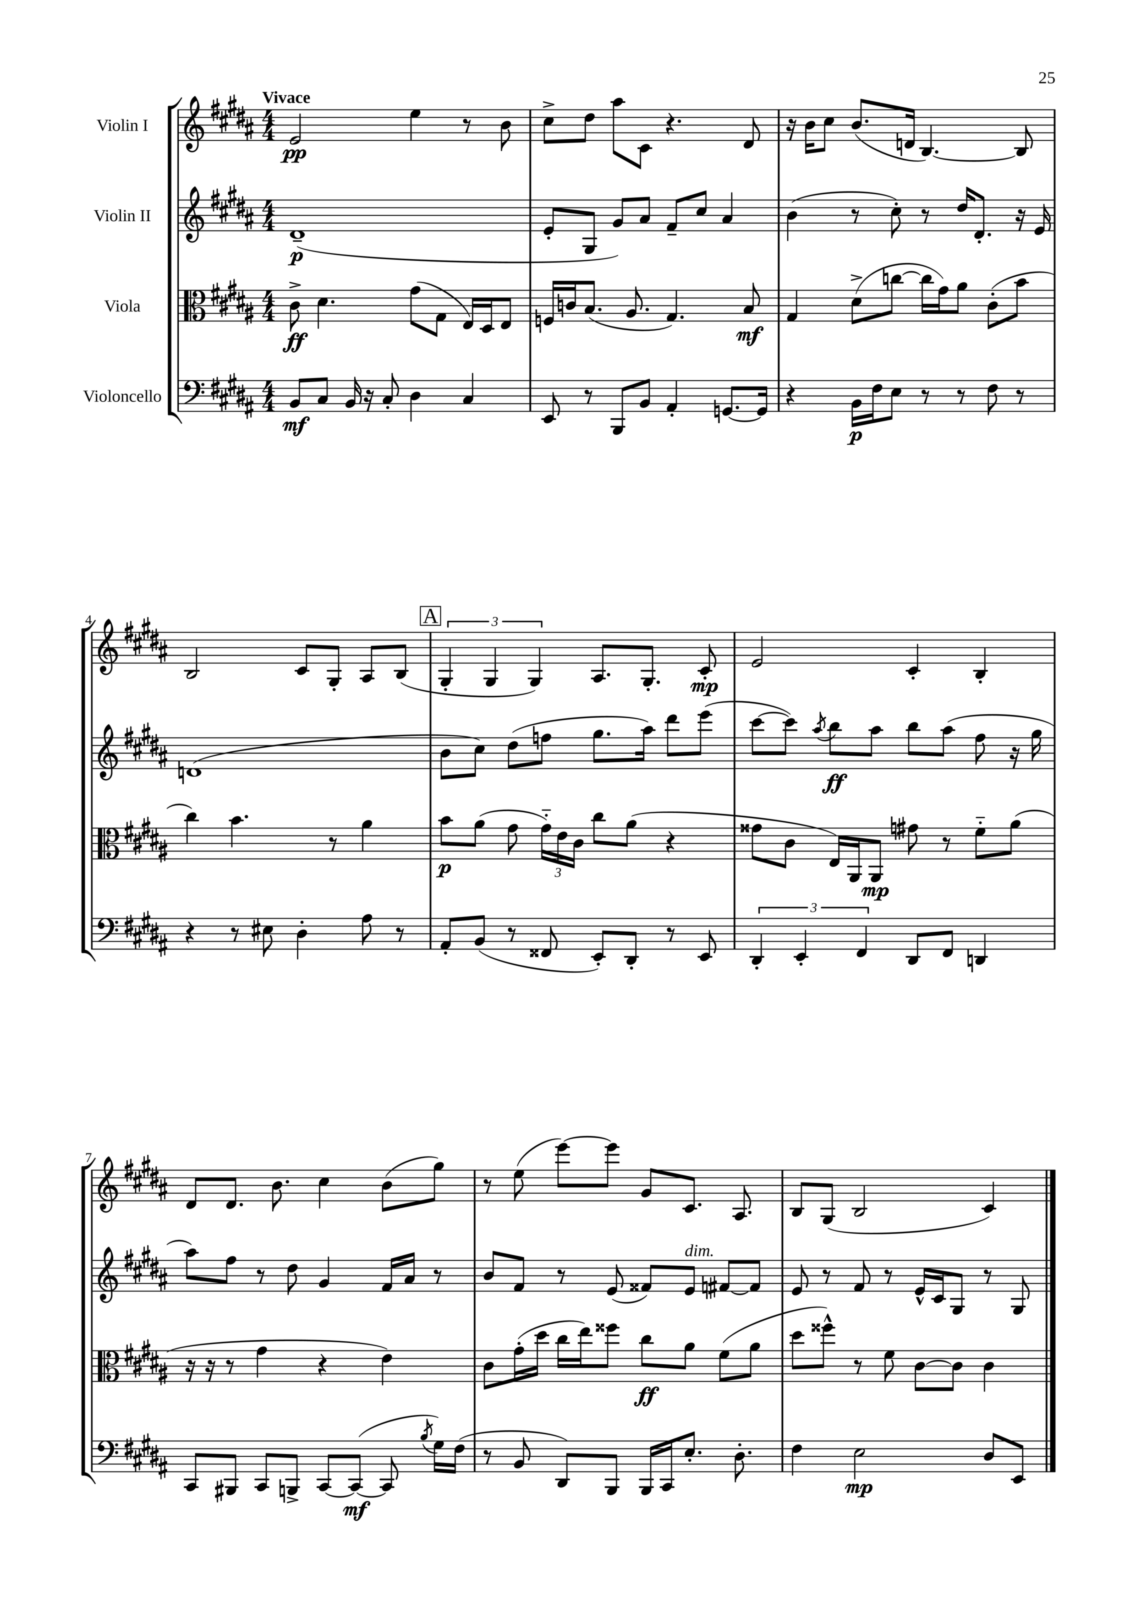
<<
\new StaffGroup <<
\new Staff = "s0" \with { instrumentName = "Violin I" } {
    \clef treble \key b \major \numericTimeSignature \time 4/4 \tempo "Vivace"
    \autoBeamOff e'2\pp e''4 r8 b'8 |
    cis''8[-> dis''8] ais''8[ cis'8] r4. dis'8 |
    r16 b'16[ cis''8] b'8.[( d'16] b4.~) b8 |
    b2 cis'8[ gis8]-. ais8[ b8]( |
    \mark \markup { \box "A" } \tuplet 3/2 { gis4-. gis4 gis4) } ais8.[ gis8.]-. cis'8-.\mp |
    e'2 cis'4-. b4-. |
    dis'8[ dis'8.] b'8. cis''4 b'8[( gis''8]) |
    r8 e''8( e'''8[~) e'''8] gis'8[ cis'8.] ais8. |
    b8[ gis8]( b2 cis'4) \bar "|." |
}
\new Staff = "s1" \with { instrumentName = "Violin II" } {
    \clef treble \key b \major \numericTimeSignature \time 4/4
    \autoBeamOff dis'1--\p( |
    e'8[-. gis8] gis'8[) ais'8] fis'8[-- cis''8] ais'4 |
    b'4( r8 cis''8-.) r8 dis''16[ dis'8.]-. r16 e'16 |
    d'1( |
    \mark \markup { \box "A" } b'8[ cis''8]) dis''8[( f''8] gis''8.[ ais''16]) dis'''8[ e'''8]( |
    cis'''8[~ cis'''8]) \acciaccatura { ais''8 } b''8[\ff ais''8] b''8[ ais''8]( fis''8 r16 gis''16 |
    ais''8[) fis''8] r8 dis''8 gis'4 fis'16[ ais'16] r8 |
    b'8[ fis'8] r8 e'8( fisis'8[) e'8]^\markup { \italic "dim." } fis'8[~ fis'8] |
    e'8 r8 fis'8 r8 e'16[-^ cis'16 gis8] r8 gis8 \bar "|." |
}
\new Staff = "s2" \with { instrumentName = "Viola" } {
    \clef alto \key b \major \numericTimeSignature \time 4/4
    \autoBeamOff cis'8->\ff dis'4. gis'8[( gis8] e16[) dis16 e8] |
    f16[ c'16 b8.]( ais8. gis4.) b8\mf |
    gis4 dis'8[->( c''8]~ c''16[ gis'16) ais'8] cis'8[-.( b'8] |
    cis''4) b'4. r8 ais'4 |
    \mark \markup { \box "A" } b'8[\p ais'8]( gis'8 \tuplet 3/2 { gis'16[-_) e'16 cis'16] } cis''8[ ais'8]( r4 |
    gisis'8[ cis'8] e16[) ais,16 ais,8]\mp gis'8 r8 fis'8[-_ ais'8]( |
    r16 r16 r8 gis'4 r4 e'4) |
    cis'8[ gis'16-.( dis''16] cis''16[ e''16) fisis''8] cis''8[\ff ais'8] fis'8[( ais'8] |
    dis''8[ fisis''8]-^) r8 fis'8 cis'8[~ cis'8] cis'4 \bar "|." |
}
\new Staff = "s3" \with { instrumentName = "Violoncello" } {
    \clef bass \key b \major \numericTimeSignature \time 4/4
    \autoBeamOff b,8[\mf cis8] b,16 r16 cis8-. dis4 cis4 |
    e,8 r8 b,,8[ b,8] ais,4-. g,8.[~ g,16] |
    r4 b,16[\p fis16 e8] r8 r8 fis8 r8 |
    r4 r8 eis8 dis4-. ais8 r8 |
    \mark \markup { \box "A" } ais,8[-. b,8]( r8 fisis,8 e,8[-.) dis,8]-. r8 e,8 |
    \tuplet 3/2 { dis,4-. e,4-. fis,4 } dis,8[ fis,8] d,4 |
    cis,8[ bis,,8] cis,8[ b,,8]-> cis,8[~ cis,8]~\mf( cis,8 \acciaccatura { b8 } gis16[) fis16]( |
    r8 b,8 dis,8[) b,,8] b,,16[ cis,16 e8.]-. dis8.-. |
    fis4 e2\mp dis8[ e,8] \bar "|." |
}
>>
>>
